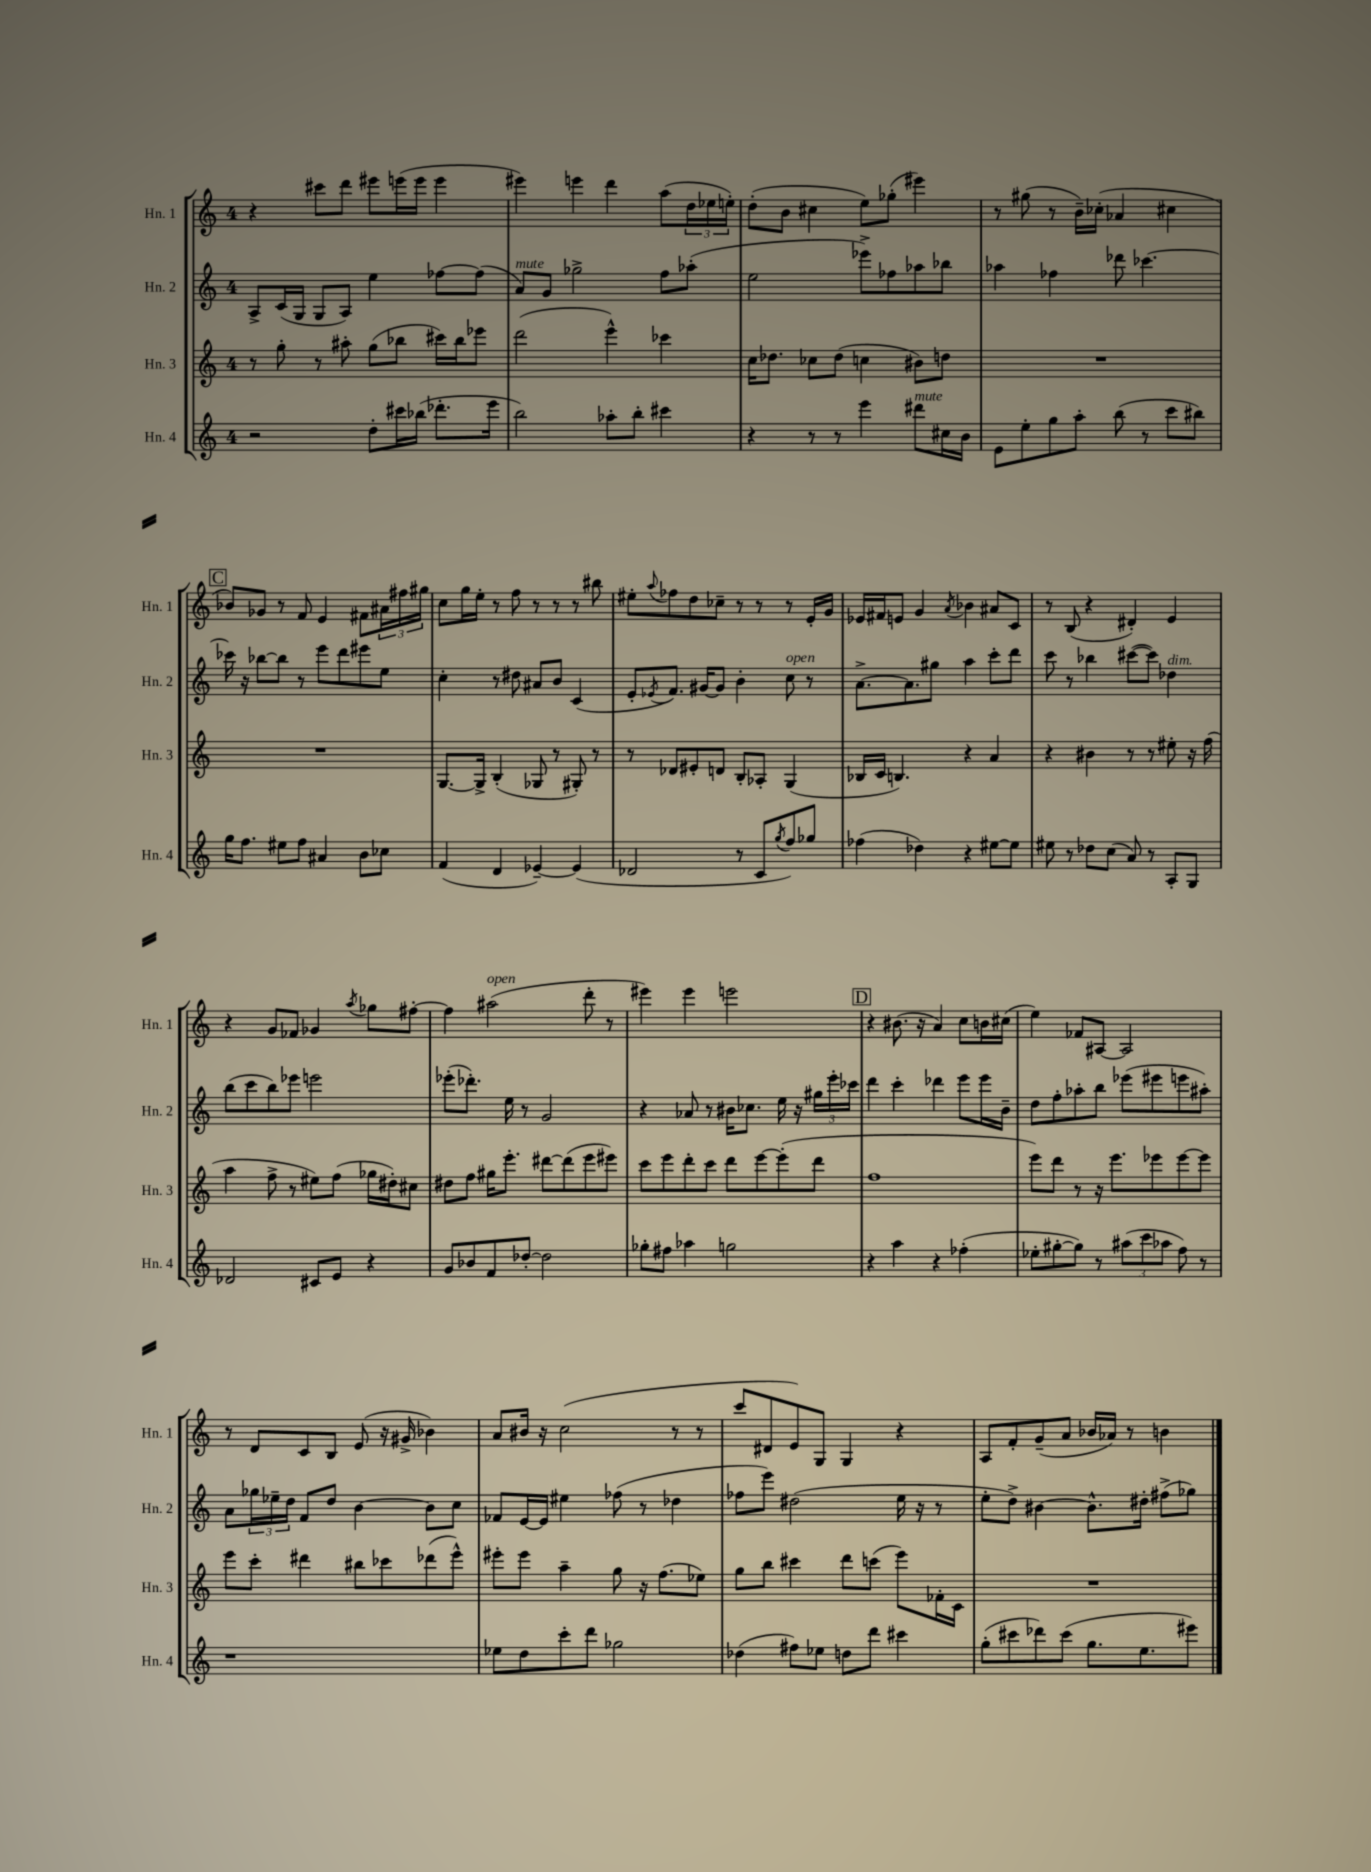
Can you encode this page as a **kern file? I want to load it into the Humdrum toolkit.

**kern	**kern	**kern	**kern
*staff4	*staff3	*staff2	*staff1
*clefG2	*clefG2	*clefG2	*clefG2
*k[]	*k[]	*k[]	*k[]
*M4/4	*M4/4	*M4/4	*M4/4
2r	8r	8A^	4r
.	8gg'	(16c	.
.	.	16G	.
.	8r	8G	8ccc#
.	8aa#'	8A)	8ddd
8dd'	(8gg	4ee	8eee#
16ccc#	8bb-	.	(16eee
(16bb-	.	.	16eee
8.ddd-'	16ccc#)	[8ff-	4eee
.	16bb-	.	.
.	8eee-	(8ff-]	.
16eee	.	.	.
=	=	=	=
2bb)	(2ddd	8a)	4eee#)
.	.	8g	.
.	.	2gg-^	4eee
8aa-'	4eee^^)	.	4ddd
8bb'	.	.	.
4ccc#	4ccc-	8ff	(8aa
.	.	(8aa-'	24dd
.	.	.	24ee-
.	.	.	24ee')
=	=	=	=
4r	16cc	2ee	(8dd'
.	8.dd-	.	.
.	.	.	8b
8r	8cc-	.	4cc#
8r	(8dd-	.	.
4eee	4cc	8eee-^)	8ee)
.	.	8ff-	(8gg-'
8ddd#	8b#)	8aa-	4eee#)
16cc#	8dd	8bb-	.
16b	.	.	.
=	=	=	=
8e	1r	4aa-	8r
8ee'	.	.	(8gg#
8gg	.	4ff-	8r
8aa'	.	.	16b~)
.	.	.	(16cc-'
(8bb	.	8ddd-	4a-
8r	.	[4.ccc-	.
8ccc	.	.	4cc#
8bb#)	.	.	.
=	=	=	=
16gg	1r	16ccc-]	8b-)
8.ff	.	16r	.
.	.	[8bb-	8g-
8ee#	.	8bb-]	8r
8ff	.	8r	8f
4a#	.	8eee	4e
.	.	8ddd	.
8b	.	8eee#	8f#
8cc-	.	8ee	24a#
.	.	.	24ff#
.	.	.	24gg#
=	=	=	=
(4f	[8.G	4cc'	8cc
.	.	.	16gg
.	16G^]	.	16ee'
4d	(4B'	8r	8r
.	.	8dd#	8ff
[4e-~)	8G-	8a#	8r
.	8r	8b	8r
(4e-]	8G#')	(4c	8r
.	8r	.	8bb#
=	=	=	=
2d-	8r	8e'	8ee#'
.	.	8qe-	8qqaa
.	8d-	8.f)	8ff-
.	8e#'	.	8dd
.	.	[16g#	.
.	8d	8g#]	8cc-~
8r	8B'	4b'	8r
8c	8A-'	.	8r
8qgg	.	.	.
8ff)	(4G	8cc	8r
8gg-	.	8r	16e'
.	.	.	16g
=	=	=	=
(4ff-	16B-	[8.a^	16e-
.	16c	.	16f#
.	4.B)	.	8e
.	.	8.a]	.
4dd-)	.	.	4g
.	.	8gg#	.
.	.	.	8qa
4r	4r	4aa	4b-
[8ee#	4a	8ccc'	8a#
8ee#]	.	8ddd	8c
=	=	=	=
8ee#	4r	8ccc	8r
8r	.	8r	(8B
8dd-	4b#	4bb-	4r
(8cc	.	.	.
8a)	8r	([8ccc#	4d#')
8r	8r	8ccc#])	.
8A'	8ee#'	4dd-	4e
8G	16r	.	.
.	(16ff	.	.
=	=	=	=
2d-	4aa	(8bb	4r
.	.	8ccc	.
.	8ff^	8bb)	8g
.	8r	8eee-	8f-
8c#	8ee#)	2eee	4g-
8e	(8ff	.	.
.	.	.	8qaa
4r	16gg-	.	8gg-
.	16dd#')	.	.
.	8cc#	.	[8ff#'
=	=	=	=
8g	8dd#	(8eee-'	4ff#]
8b-	8ff	8.ddd-')	.
8f	16gg#	.	(2aa#
.	8.eee'	16ee	.
[8dd-'	.	8r	.
2dd-]	[8ddd#	2g	.
.	(8ddd#]	.	.
.	8eee	.	8ddd'
.	8eee#)	.	8r
=	=	=	=
8gg-'	8ccc	4r	4eee#)
8ff#	8eee	.	.
4aa-	8ddd'	8a-	4eee#
.	8ccc	8r	.
2gg	8ddd	16b#	2eee
.	.	8.cc-	.
.	[8eee	.	.
.	(8eee']	16ee	.
.	.	16r	.
.	8ddd	24gg#	.
.	.	24eee'	.
.	.	24ccc-	.
=	=	=	=
4r	1ff	4ddd	4r
4aa	.	4ccc'	(8.b#
.	.	.	16r
4r	.	4ddd-	4a)
(4ff-'	.	8eee	8cc
.	.	16eee	16b
.	.	16b~	(16cc#
=	=	=	=
8ee-'	8eee)	8dd	4ee)
[8gg#'	8ddd	8ff'	.
8gg#])	8r	8aa-'	8f-
8r	16r	8bb	[8A#
.	8.eee	.	.
(12aa#	.	(8eee-	2A#]
12ccc	.	.	.
.	8eee-	8eee#	.
12aa-	.	.	.
8ff)	[8eee-	8eee	.
8r	8eee-]	8aa#')	.
=	=	=	=
1r	8eee	8a	8r
.	8ccc'	24gg-	8d
.	.	24ee-~	.
.	.	24dd	.
.	4ddd#	8f	8c
.	.	8dd	8B
.	8bb#	[4b	(8e
.	8ccc-	.	16r
.	.	.	16g#^
.	(8ddd-	8b]	4b-)
.	8eee^^)	8cc	.
=	=	=	=
8ee-	8eee#'	8f-	8a
8dd	8eee#	[16e	16b#
.	.	16e]	16r
8ccc'	4aa~	4ee#	(2cc
8ddd	.	.	.
2gg-	8gg	(8ff-	.
.	16r	8r	.
.	(8.ff	.	.
.	.	4dd-	8r
.	8ee-)	.	8r
=	=	=	=
(4dd-	8gg	8ff-	8ccc
.	8bb	8eee)	8d#
8ff#)	4ccc#	(2dd#	8e)
8ee-	.	.	8G
8dd	8ddd	.	4G
8ddd	(8ccc	.	.
4ccc#	8eee)	16ee	4r
.	.	16r	.
.	16f-'	8r	.
.	16c	.	.
=	=	=	=
(8gg'	1r	8ee'	8A
8ccc#	.	8dd^)	8f'
8ddd-)	.	[4b#	(8g~
(8ccc#	.	.	8a
8.gg	.	8.b#^^]	16b-
.	.	.	16a-)
.	.	.	8r
8.ee	.	16dd#'	.
.	.	(8ff#^	4b
8eee#)	.	8gg-)	.
==	==	==	==
*-	*-	*-	*-
